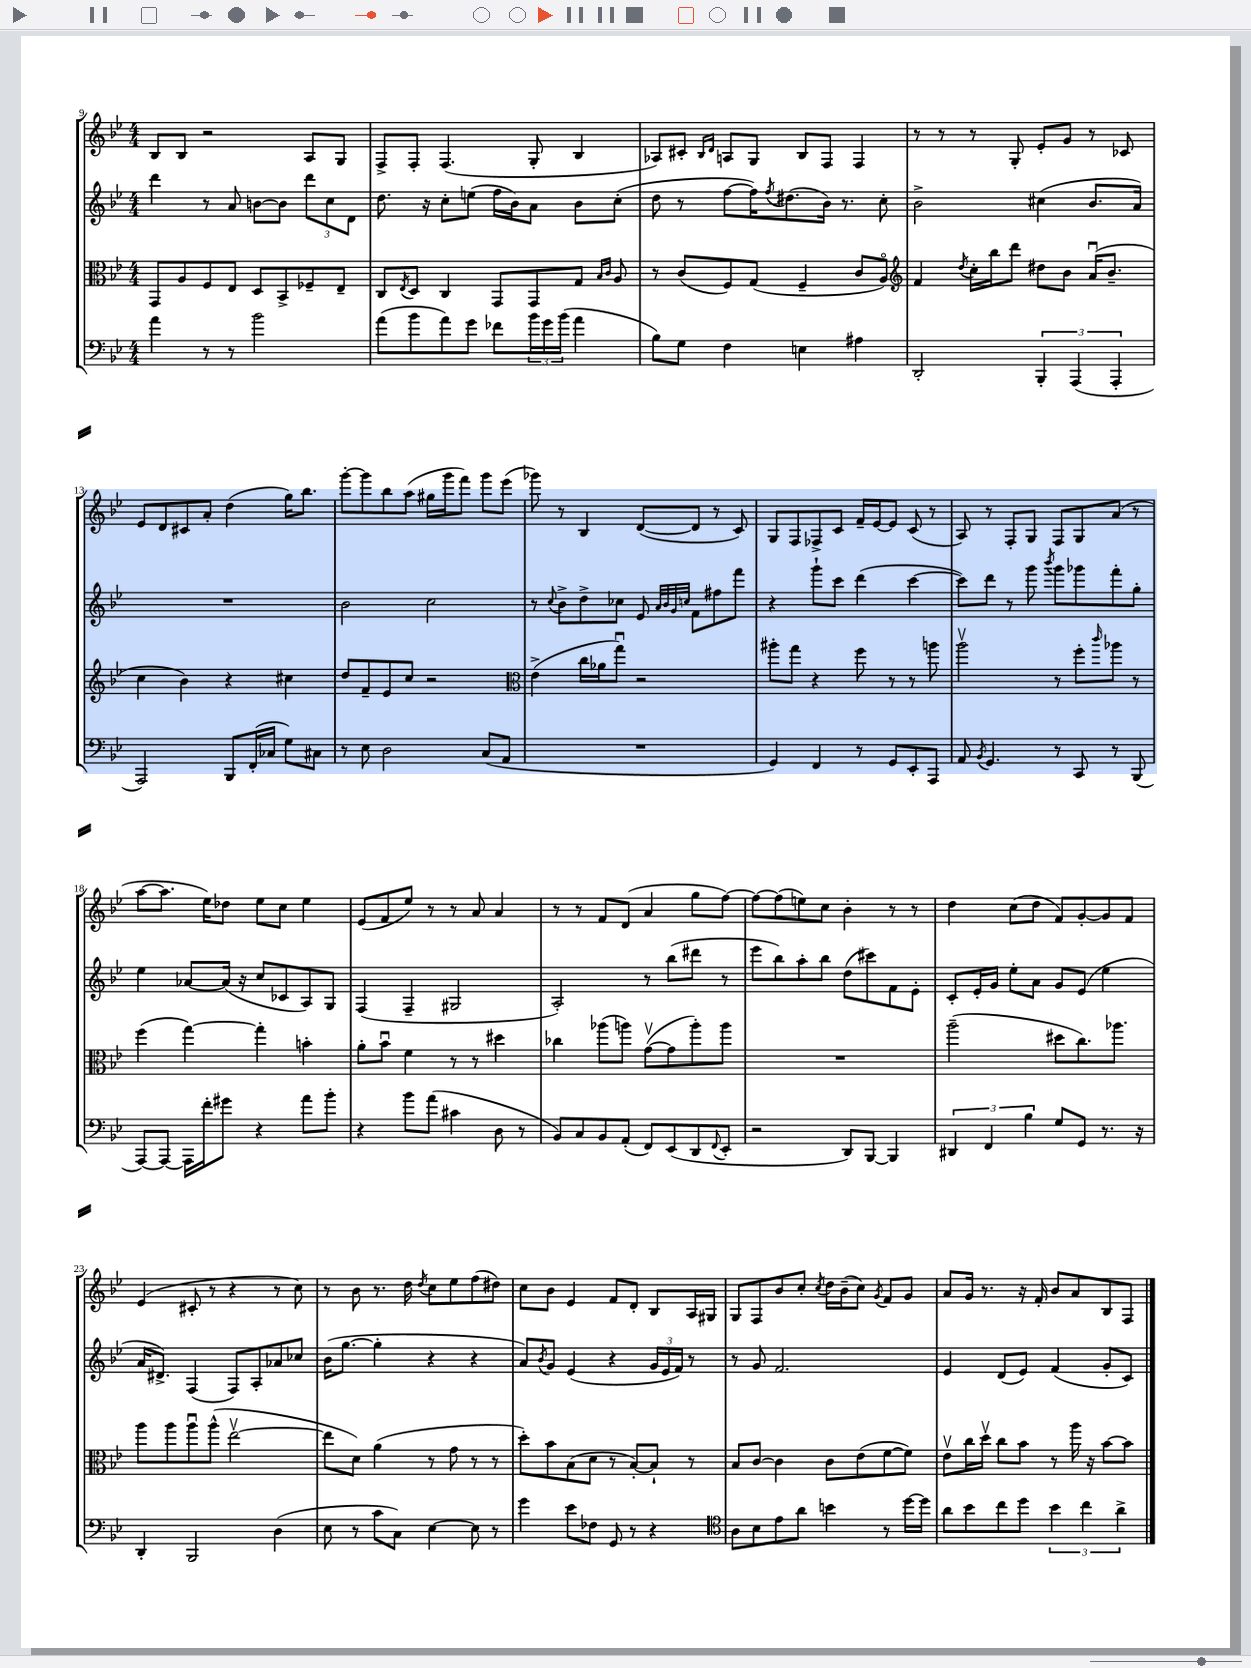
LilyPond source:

<<
\new StaffGroup <<
\new Staff = "s0" {
    \clef treble \key bes \major \numericTimeSignature \time 4/4
    bes8 bes8 r2 a8 g8 |
    f8-> f8-. f4.( g8-. bes4 |
    aes8) cis'8-. \grace { bes16 d'16 } a8 g8 bes8 f8 f4 |
    r8 r8 r8 g8-. ees'8-. g'8 r8 ces'8 |
    ees'8 d'8 cis'8 a'8-. d''4( g''16) bes''8. |
    g'''8~-. g'''8 bes''8 a''8( gis''16 g'''16 f'''8) g'''8 ees'''8( |
    ges'''8) r8 bes4 d'8~( d'8 r8 c'8) |
    g8 f8 fes8-> c'8 f'16-- ees'16~ ees'8 c'8( r8 |
    a8) r8 f8-. g8 f8 g8 a'8( r8 |
    a''8~ a''8. ees''16) des''8 ees''8 c''8 ees''4 |
    ees'8( f'8 ees''8) r8 r8 a'8 a'4 |
    r8 r8 f'8 d'8( a'4 g''8 f''8~) |
    f''8~ f''8( e''8) c''8 bes'4-. r8 r8 |
    d''4 c''8( d''8 f'8) g'8~-. g'8 f'8 |
    ees'4( cis'8-. r8 r4 r8 c''8) |
    r8 bes'8 r8. d''16 \acciaccatura { d''8 } c''8 ees''8 f''8( dis''8) |
    c''8 bes'8 ees'4 f'8 d'8-. bes8 a16 gis16 |
    g8 f8 bes'8 c''8-. \acciaccatura { c''8 } d''16 bes'16--( c''8) \acciaccatura { g'8 } f'8 g'8 |
    a'8 g'16 r8. r16 f'16-. bes'8 a'8 bes8 f8 \bar "|." |
}
\new Staff = "s1" {
    \clef treble \key bes \major \numericTimeSignature \time 4/4
    d'''4 r8 a'8 b'8~ b'8 \tuplet 3/2 { d'''8 c''8 d'8 } |
    d''8. r16 c''8-. e''8( f''16 bes'16) a'8 bes'8 c''8-.( |
    d''8 r8 f''8~ f''16) \acciaccatura { f''8 } dis''8.( bes'16) r8. c''8-. |
    bes'2-> cis''4( bes'8. a'16) |
    R1 |
    bes'2 c''2 |
    r8 \appoggiatura { c''8 } bes'8-> d''8-> ces''8 ees'8 \grace { a'32 bes'32 g'32 c''32 } f'8 fis''8 f'''8 |
    r4 g'''8-! c'''8 d'''4( c'''4~ |
    c'''8) d'''8 r8 g'''8 \acciaccatura { bes'''8 } g'''8 ges'''8 f'''8-. g''8-. |
    ees''4 aes'8~ aes'16( r16 c''8 ces'8 a8) g8 |
    f4( f4-- gis2 |
    a2-.) r8 bes''8( dis'''8 r8 |
    ees'''8 bes''8) a''8-. bes''8 d''8( cis'''8) f'8 ees'8-. |
    c'8-. ees'16-. g'16 ees''8-. a'8 g'8 ees'8( ees''4 |
    a'16 dis'8.->) f4( f8) a8-. aes'8 ces''8 |
    bes'16( g''8.~ g''4-. r4 r4 |
    a'8) \acciaccatura { bes'8 } g'8 ees'4( r4 \tuplet 3/2 { g'16 ees'16 f'16) } r8 |
    r8 g'8 f'2. |
    ees'4 d'8( ees'8) f'4( g'8-. c'8) \bar "|." |
}
\new Staff = "s2" {
    \clef alto \key bes \major \numericTimeSignature \time 4/4
    g,8 a8 f8 ees8 d8 bes,8-> fes8-- ees8-- |
    c8 \acciaccatura { ees8 } d8 c4 g,8 g,8 g8 \grace { bes16 c'16 } a8 |
    r8 c'8( f8) g8( f4-- c'8 a8\flageolet) |
    \clef treble f'4 \acciaccatura { d''8 } c''16-. bes''16 d'''8 dis''8 bes'8 a'16\downbow( bes'8.-- |
    c''4 bes'4) r4 cis''4 |
    d''8 f'8-- ees'8 c''8 r2 |
    \clef alto ees'4->( c''16 aes'16 g''8\downbow) r2 |
    ais''8-. g''8 r4 f''8 r8 r8 a''8 |
    a''2\upbow r8 f''8-. \grace { c'''16 } aes''8 r8 |
    f''4( g''4~) g''4-. b'4-. |
    a'8-. bes'8\downbow f'4 r8 r8 dis''4 |
    ces''4 aes''8( a''8) g'8~\upbow( g'8 a''8-.) a''8 |
    R1 |
    a''2--( dis''8 c''8.) aes''8. |
    a''8 a''8 a''8\downbow a''8-^( ees''2~\upbow |
    ees''8 d'8) a'4( r8 g'8 r8 r8 |
    d''8-.) bes'8 bes8( d'8 r8 bes8~-.) bes8-! r8 |
    bes8 c'8~ c'4 c'8 ees'8( f'8~ f'8) |
    ees'8\upbow c''16 d''16\upbow c''8 bes'8 r8 a''16 r16 bes'8~ bes'8 \bar "|." |
}
\new Staff = "s3" {
    \clef bass \key bes \major \numericTimeSignature \time 4/4
    a'4 r8 r8 bes'2 |
    a'8( bes'8 a'8) g'8 fes'8 \tuplet 3/2 { bes'16 g'16 bes'16( } a'4 |
    bes8) g8 f4 e4 ais4 |
    d,2-. \tuplet 3/2 { bes,,4-. a,,4( a,,4-. } |
    a,,2) bes,,8 f,16-.( ces16 g8) cis8 |
    r8 ees8 d2 c8( a,8 |
    R1 |
    g,4) f,4 r8 g,8 ees,8-. a,,8 |
    a,8 \acciaccatura { bes,8 } g,4. r8 c,8 r8 bes,,8( |
    a,,8~) a,,8~ a,,16 f'16-. gis'8 r4 a'8 bes'8-. |
    r4 bes'8 a'8( cis'4 d8 r8 |
    bes,8) c8 bes,8 a,8-.( f,8) ees,8( d,8 \appoggiatura { f,8 } ees,8-. |
    r2 d,8) bes,,8~ bes,,4 |
    \tuplet 3/2 { dis,4 f,4 bes4 } g8 g,8 r8. r16 |
    d,4-. bes,,2 d4( |
    ees8 r8 c'8 c8) ees4~ ees8 r8 |
    g'4 ees'8 fes8 g,8 r8 r4 |
    \clef tenor a8 bes8 ees'8 a'8 b'4 r8 d''16~ d''16 |
    a'8 bes'8 c''8 d''8 \tuplet 3/2 { bes'4 c''4 a'4-> } \bar "|." |
}
>>
>>
\layout { \context { \Score currentBarNumber = #9 } }
